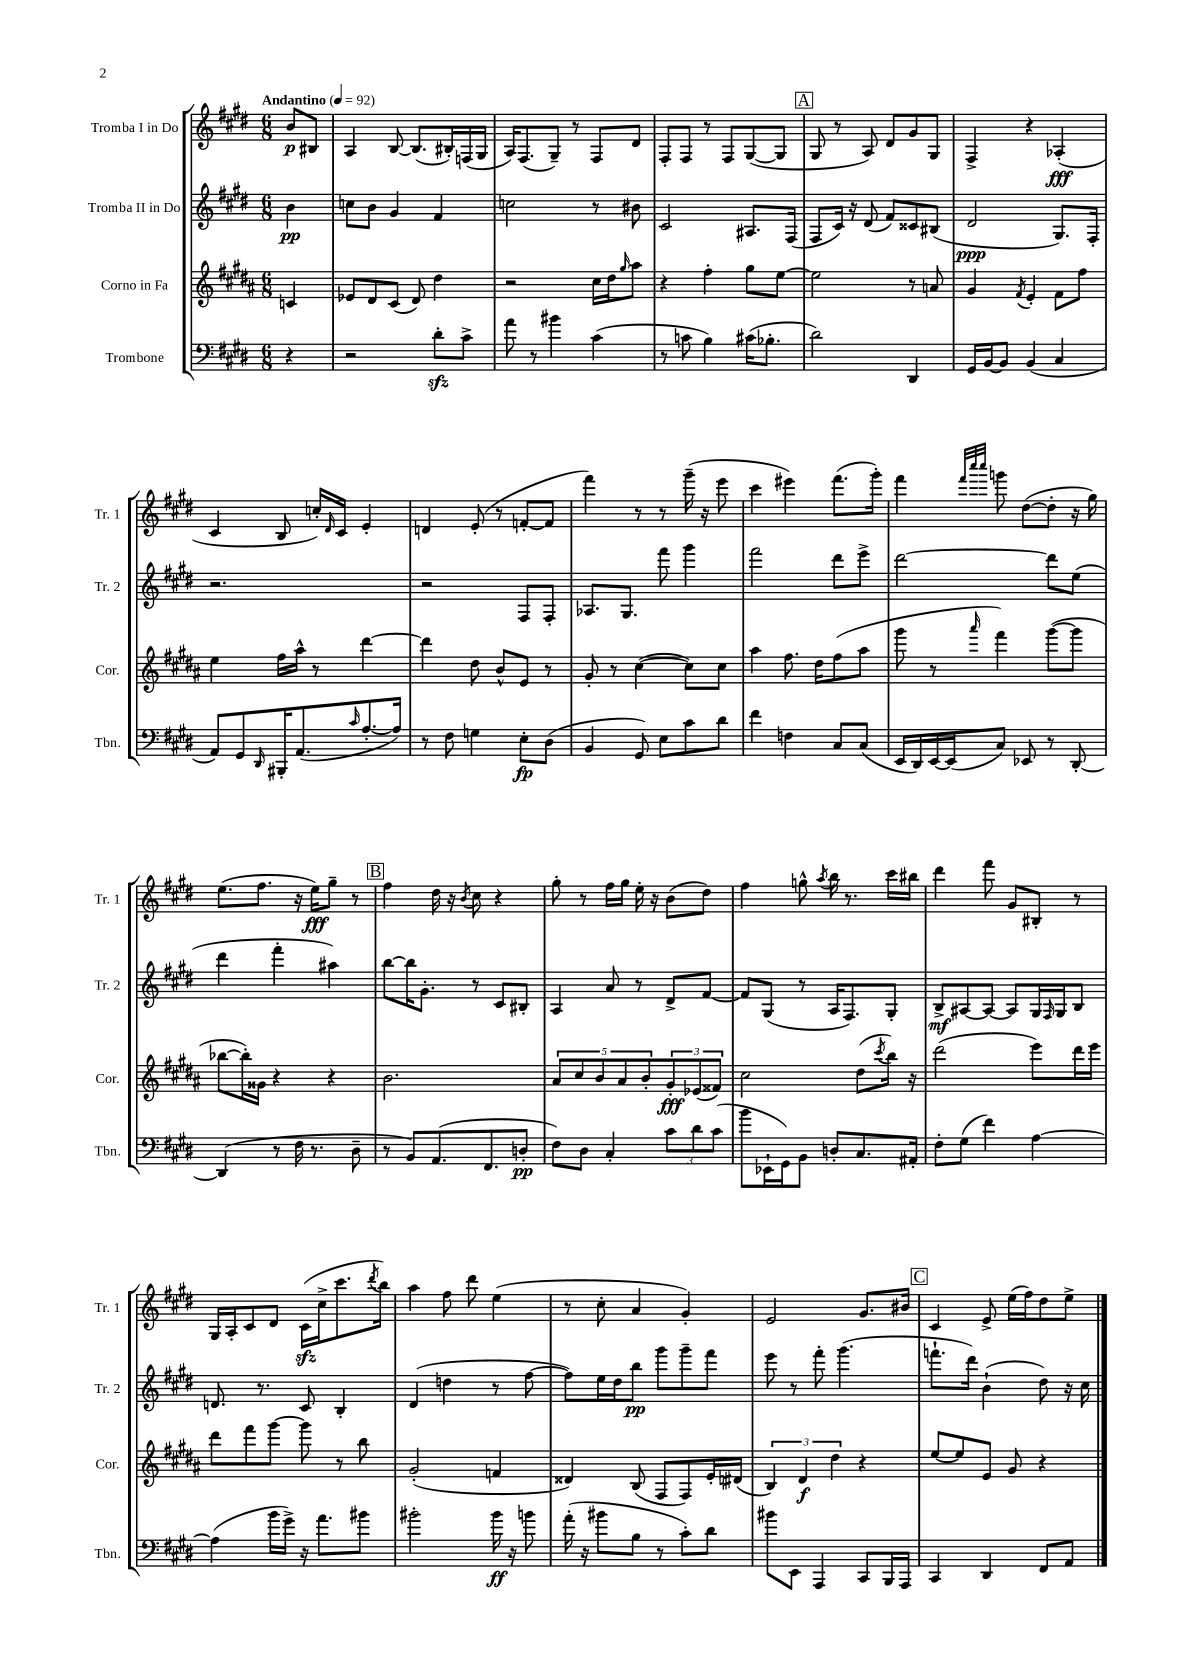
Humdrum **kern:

**kern	**kern	**kern	**kern
*staff4	*staff3	*staff2	*staff1
*clefF4	*clefG2	*clefG2	*clefG2
*k[f#c#g#d#]	*k[f#c#g#d#a#]	*k[f#c#g#d#]	*k[f#c#g#d#]
*M6/8	*M6/8	*M6/8	*M6/8
*MM92	*MM92	*MM92	*MM92
4r	4c	4b	8b
.	.	.	8B#
=	=	=	=
2r	8e-	8cc	4A
.	8d#	8b	.
.	(8c#	4g#	[8B
.	8d#)	.	(8.B]
8d#'	4dd#	4f#	.
.	.	.	16B#')
8c#^	.	.	(16F
.	.	.	16G#
=	=	=	=
8a	2r	2cc	16A)
.	.	.	(8.F#
8r	.	.	.
4b#	.	.	8G#~)
.	.	.	8r
(4c#	16cc#	8r	8F#
.	16dd#	.	.
.	16qqgg#	.	.
.	8aa#	8b#	8d#
=	=	=	=
8r	4r	2c#	8F#'
8c	.	.	8F#
4B)	4ff#'	.	8r
.	.	.	8F#
(16c#	8gg#	8.A#	([8G#
8.B-'	.	.	.
.	[8ee	.	8G#]
.	.	(16F#	.
=	=	=	=
2d#)	2ee]	8F#	8G#
.	.	16c#)	8r
.	.	16r	.
.	.	(8d#	8A)
.	.	8f#)	8d#
4DD#	8r	8c##	8g#
.	8a	(8B#	8G#
=	=	=	=
16GG#	4g#	2d#	4F#^
[16BB	.	.	.
8BB]	.	.	.
.	8qf#	.	.
(4BB	4e'	.	4r
4C#	8f#	8.G#)	(4A-'
.	8ff#	.	.
.	.	16F#'	.
=	=	=	=
8AA)	4ee	2.r	4c#
8GG#	.	.	.
16qqDD#	.	.	.
16BBB#'	16ff#	.	8B
(8.AA	16aa#^^	.	.
.	8r	.	16cc')
.	.	.	16qqd#
.	.	.	16c#
16qqc#	.	.	.
[8.A'	[4ddd#	.	4e'
16A])	.	.	.
=	=	=	=
8r	4ddd#]	2r	4d
8F#	.	.	.
4G	8dd#	.	(8e'
.	8b^^	.	8r
8E'	8e	8F#	[8f'
(8D#	8r	8F#'	8f]
=	=	=	=
4BB	8g#'	8.A-	4fff#)
.	8r	.	.
.	.	8.G#	.
8GG#)	([4cc#	.	8r
8E	.	8fff#	8r
8c#	8cc#])	4ggg#	(16ggg#~
.	.	.	16r
8d#	8cc#	.	8eee
=	=	=	=
4f#	4aa#	2fff#	4ccc#
4F	8.ff#	.	4eee#)
.	16dd#	.	.
8C#	(8ff#	8ddd#	(8.fff#
(8C#	8aa#	8eee^	.
.	.	.	16ggg#')
=	=	=	=
16EE	8ggg#	[2ddd#	4fff#
16DD#)	.	.	.
[16EE	8r	.	.
(16EE]	.	.	.
.	.	.	32qqfff#
.	.	.	32qqcccc#
.	16qqaaa#	.	32qqcccc#
8C#)	4fff#)	.	8ggg
8EE-	.	.	([8dd#
8r	([8ggg#	8ddd#]	8dd#']
[8DD#'	8ggg#]	(8ee	16r
.	.	.	16gg#)
=	=	=	=
(4DD#]	[8bb-	4ddd#	(8.ee
.	16bb-'])	.	.
.	16g##	.	8.ff#
8r	4r	4fff#'	.
16F#	.	.	16r
8.r	.	.	16ee)
.	4r	4aa#)	8gg#~
8D#~	.	.	8r
=	=	=	=
8r	2.b	[8bb	4ff#
8BB)	.	16bb]	.
.	.	8.g#'	.
(8.AA	.	.	16dd#
.	.	.	16r
.	.	.	8qb
.	.	8r	8cc#
8.FF#	.	.	.
.	.	8c#	4r
8D'	.	8B#'	.
=	=	=	=
8F#)	10a#	4A	8gg#'
.	10cc#	.	.
8D#	.	.	8r
.	10b	.	.
4C#'	.	8a	16ff#
.	10a#	.	.
.	.	.	16gg#
.	.	8r	16ee'
.	10b'	.	.
.	.	.	16r
12c#	12g#'	8d#^	(8b
12d#	(12e-	.	.
.	.	[8f#	8dd#)
(12c#	12f##)	.	.
=	=	=	=
8b	2cc#	8f#]	4ff#
16EE-`	.	(8G#	.
16GG#)	.	.	.
8BB	.	8r	8gg^^
.	.	.	8qaa
8D'	.	16A	16bb
.	.	8.F#)	8.r
8.C#	(8dd#	.	.
.	8qccc#	.	.
.	16bb)	8G#'	16ccc#
16AA#'	16r	.	16bb#
=	=	=	=
8F#'	(2ddd#	8B^	4ddd#
(8G#	.	[8A#	.
4f#)	.	8A#_	8fff#
.	.	8A#]	8g#
[4A	8eee)	16G#	8B#'
.	.	16qqF#	.
.	.	16G#	.
.	16ddd#	8B	8r
.	16eee	.	.
=	=	=	=
(4A]	8ddd#	8.d	16G#
.	.	.	16A'
.	8fff#	.	8c#
.	.	8.r	.
16b	[8ggg#	.	8d#
16g#^)	.	.	.
16r	8ggg#]	8c#	(16c#
8.a	.	.	16cc#^
.	8r	4B'	8.ccc#
8b#	8bb	.	.
.	.	.	8qddd#
.	.	.	16bb)
=	=	=	=
2b#'	(2g#'	(4d#	4aa
.	.	4dd	8ff#
.	.	.	8ddd#
16b#	4f	8r	(4ee
16r	.	.	.
8b	.	[8ff#	.
=	=	=	=
(16a'	4d##)	8ff#])	8r
16r	.	.	.
8b#	.	16ee	8cc#'
.	.	16dd#	.
8B	(8B	8bb	4a
8r	8F#	8ggg#	.
8c#')	8F#)	8ggg#~	4g#')
8d#	16e'	8fff#	.
.	(16d#	.	.
=	=	=	=
8b#	6B)	8eee	2e
8EE	.	8r	.
.	6d#	.	.
4AAA	.	8fff#'	.
.	6dd#	.	.
.	.	(4.ggg#	.
8CC#	4r	.	8.g#
16BBB	.	.	.
16AAA	.	.	16b#
=	=	=	=
4CC#	[8ee	8.fff`	4c#
.	8ee]	.	.
.	.	16ddd#)	.
4DD#	8e	(4b`	8e^
.	8g#	.	(16ee
.	.	.	16ff#)
8FF#	4r	8dd#)	8dd#
8AA	.	16r	8ee^
.	.	16cc#	.
==	==	==	==
*-	*-	*-	*-
